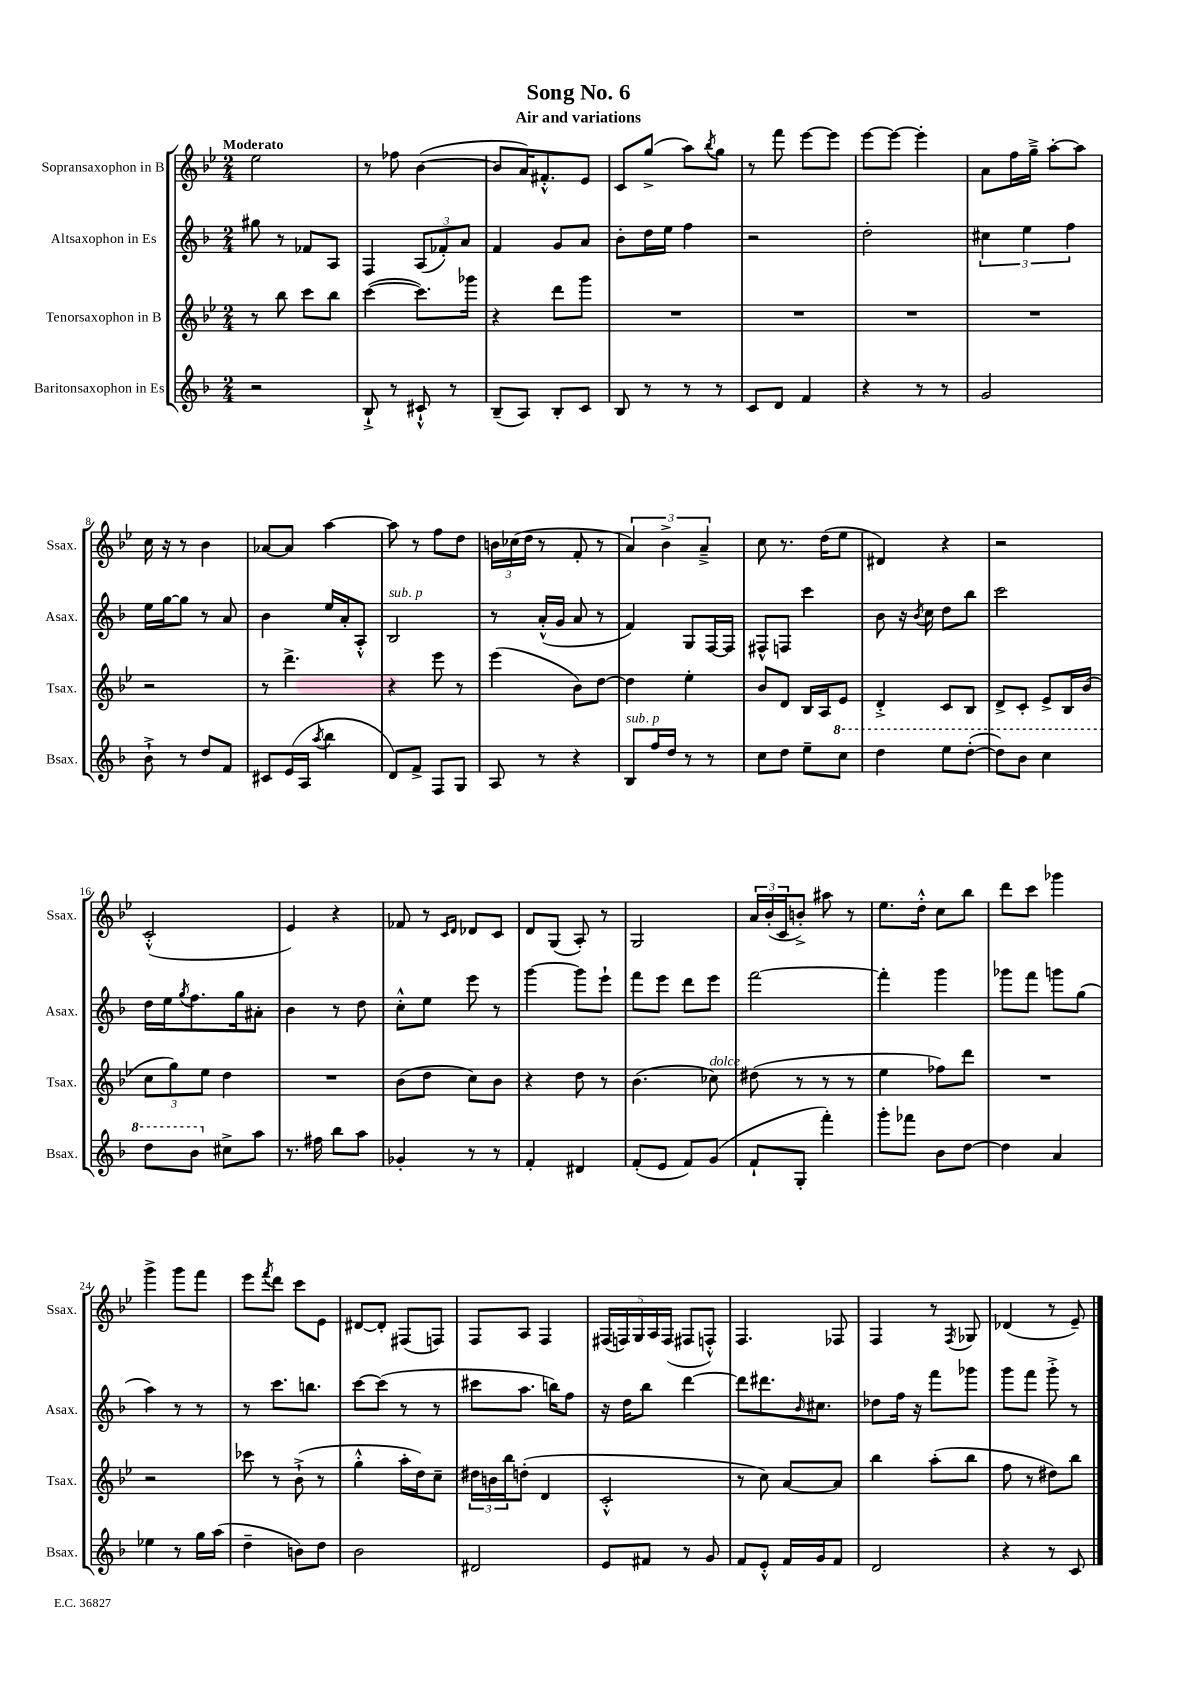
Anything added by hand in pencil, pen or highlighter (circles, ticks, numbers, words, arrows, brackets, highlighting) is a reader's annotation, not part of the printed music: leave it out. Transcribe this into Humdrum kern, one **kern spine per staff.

**kern	**kern	**kern	**kern
*staff4	*staff3	*staff2	*staff1
*clefG2	*clefG2	*clefG2	*clefG2
*k[b-]	*k[b-e-]	*k[b-]	*k[b-e-]
*M2/4	*M2/4	*M2/4	*M2/4
2r	8r	8gg#	2ee-
.	8bb-	8r	.
.	8ccc	8f-	.
.	8bb-	8A	.
=	=	=	=
8B-`^	([4ccc	4F	8r
8r	.	.	8ff-
8c#`^^	8.ccc])	(12A	([4b-
.	.	12f-')	.
8r	.	.	.
.	.	12a	.
.	16ggg-	.	.
=	=	=	=
(8B-~	4r	4f	8b-]
8A)	.	.	16a)
.	.	.	8.f#'^^
8B-'	8ddd	8g	.
8c	8ggg	8a	8e-
=	=	=	=
8B-	2r	8b-'	8c
8r	.	16dd	(8gg^
.	.	16ee	.
8r	.	4ff	8aa)
.	.	.	8qbb-
8r	.	.	8gg
=	=	=	=
8c	2r	2r	8r
8d	.	.	8fff
4f	.	.	[8eee-
.	.	.	8eee-]
=	=	=	=
4r	2r	2dd'	[8eee-
.	.	.	8eee-_
8r	.	.	4eee-']
8r	.	.	.
=	=	=	=
2g	2r	6cc#	8a
.	.	.	16ff
.	.	6ee	.
.	.	.	16gg~^
.	.	.	[8aa'
.	.	6ff	.
.	.	.	8aa]
=	=	=	=
8b-`^	2r	16ee	16cc
.	.	[16gg	16r
8r	.	8gg]	8r
8dd	.	8r	4b-
8f	.	8a	.
=	=	=	=
8c#	8r	4b-	[8a-
(16e	4.ddd^	.	8a-]
16A	.	.	.
8qaa	.	.	.
4bb-	.	16ee	[4aa
.	.	16a'	.
.	.	8A'^^	.
=	=	=	=
8d)	4r	2B-	8aa]
8f^	.	.	8r
8F	8eee-	.	8ff
8G	8r	.	8dd
=	=	=	=
8A	(4eee-	8r	24b
.	.	.	(24cc-
.	.	.	24dd
8r	.	(16a'^^	8r
.	.	16g	.
4r	8b-)	8a	8f'
.	[8dd	8r	8r
=	=	=	=
8B-	4dd]	4f)	6a)
16ff	.	.	.
.	.	.	6b-^
16dd	.	.	.
8r	4ee-'	8G	.
.	.	.	6a~^
8r	.	[16F	.
.	.	16F]	.
=	=	=	=
8cc	8b-	8F#^^	8cc
8dd	8d	8F	8.r
8ee~	16B-	4ccc	.
.	16A	.	(16dd
8ccc	8e-	.	8ee-
=	=	=	=
4ddd	4d'^	8b-	4d#)
.	.	16r	.
.	.	8qb-	.
.	.	16cc	.
8eee	8c	8dd	4r
([8ddd'	8B-	8bb-	.
=	=	=	=
8ddd])	8d^	2ccc	2r
8bb-	8c'	.	.
4ccc	8e-^	.	.
.	16B-	.	.
.	(16b-	.	.
=	=	=	=
8ddd	12cc	16dd	(2c'^^
.	.	16ee	.
.	12gg)	.	.
.	.	8qgg	.
8bb-	.	8.ff	.
.	12ee-	.	.
8cc#^	4dd	.	.
.	.	16gg	.
8aa	.	8a#'	.
=	=	=	=
8.r	2r	4b-	4e-)
16ff#	.	.	.
8bb-	.	8r	4r
8aa	.	8dd	.
=	=	=	=
4g-'	(8b-	8cc'^^	8f-
.	8dd	8ee	8r
.	.	.	16qqc
.	.	.	16qqd
8r	8cc)	8eee	8d-
8r	8b-	8r	8c
=	=	=	=
4f'	4r	[4ggg	8d
.	.	.	(8G
4d#	8dd	8ggg]	8A')
.	8r	8eee`	8r
=	=	=	=
(8f'	(4.b-	8fff	2G
8e	.	8eee	.
8f)	.	8ddd	.
(8g	8cc-)	8eee	.
=	=	=	=
8f`	(8dd#	[2fff	24a
.	.	.	(24b-'
.	.	.	24c
8G'	8r	.	8b'^)
4fff')	8r	.	8aa#
.	8r	.	8r
=	=	=	=
8ggg'	4ee-	4fff']	8.ee-
8fff-	.	.	.
.	.	.	16dd'^^
8b-	8ff-)	4ggg	8cc
[8dd	8ddd	.	8bb-
=	=	=	=
4dd]	2r	8ggg-	8ddd
.	.	8fff	8ccc
4a	.	8ggg	4ggg-
.	.	(8gg	.
=	=	=	=
4ee-	2r	4aa)	4ggg^
8r	.	8r	8ggg
16gg	.	8r	8fff
(16aa	.	.	.
=	=	=	=
4dd~	8ccc-	8r	8eee-
.	.	.	8qfff
.	8r	8.ccc	8ddd
8b)	(8b-`^	.	8ccc
.	.	8.bb	.
8dd	8r	.	8e-
=	=	=	=
2b-	4gg'^^	[8ccc	[8d#
.	.	(8ccc]	8d#']
.	16aa'	8r	(8F#
.	16dd)	.	.
.	8cc~	8r	8F)
=	=	=	=
2d#	24dd#	8ccc#	8F
.	24b	.	.
.	24bb-	.	.
.	(8dd'	8.aa	8A
.	4d	.	4F
.	.	16bb)	.
.	.	8ff	.
=	=	=	=
8e	2c'^^	16r	(20F#
.	.	.	20F)
.	.	16dd	.
.	.	.	20G
8f#	.	8bb-	.
.	.	.	20A
.	.	.	(20F
8r	.	[4ddd	8F#
8g	.	.	8F'^^)
=	=	=	=
8f	8r	8ddd]	4.F
8e'^^	8cc)	8.ddd#	.
16f	[8a	.	.
.	.	16qqb-	.
16g	.	8.cc#	.
8f	8a]	.	8F-
=	=	=	=
2d	4bb-	8dd-	4F
.	.	16ff	.
.	.	16r	.
.	(8aa'	8fff	8r
.	.	.	8qF
.	8bb-	8ggg-	8G-
=	=	=	=
4r	8ff	8ggg	(4d-
.	8r	8fff	.
8r	8dd#)	8ggg'^	8r
8c	8bb-	8r	8e-~)
==	==	==	==
*-	*-	*-	*-
